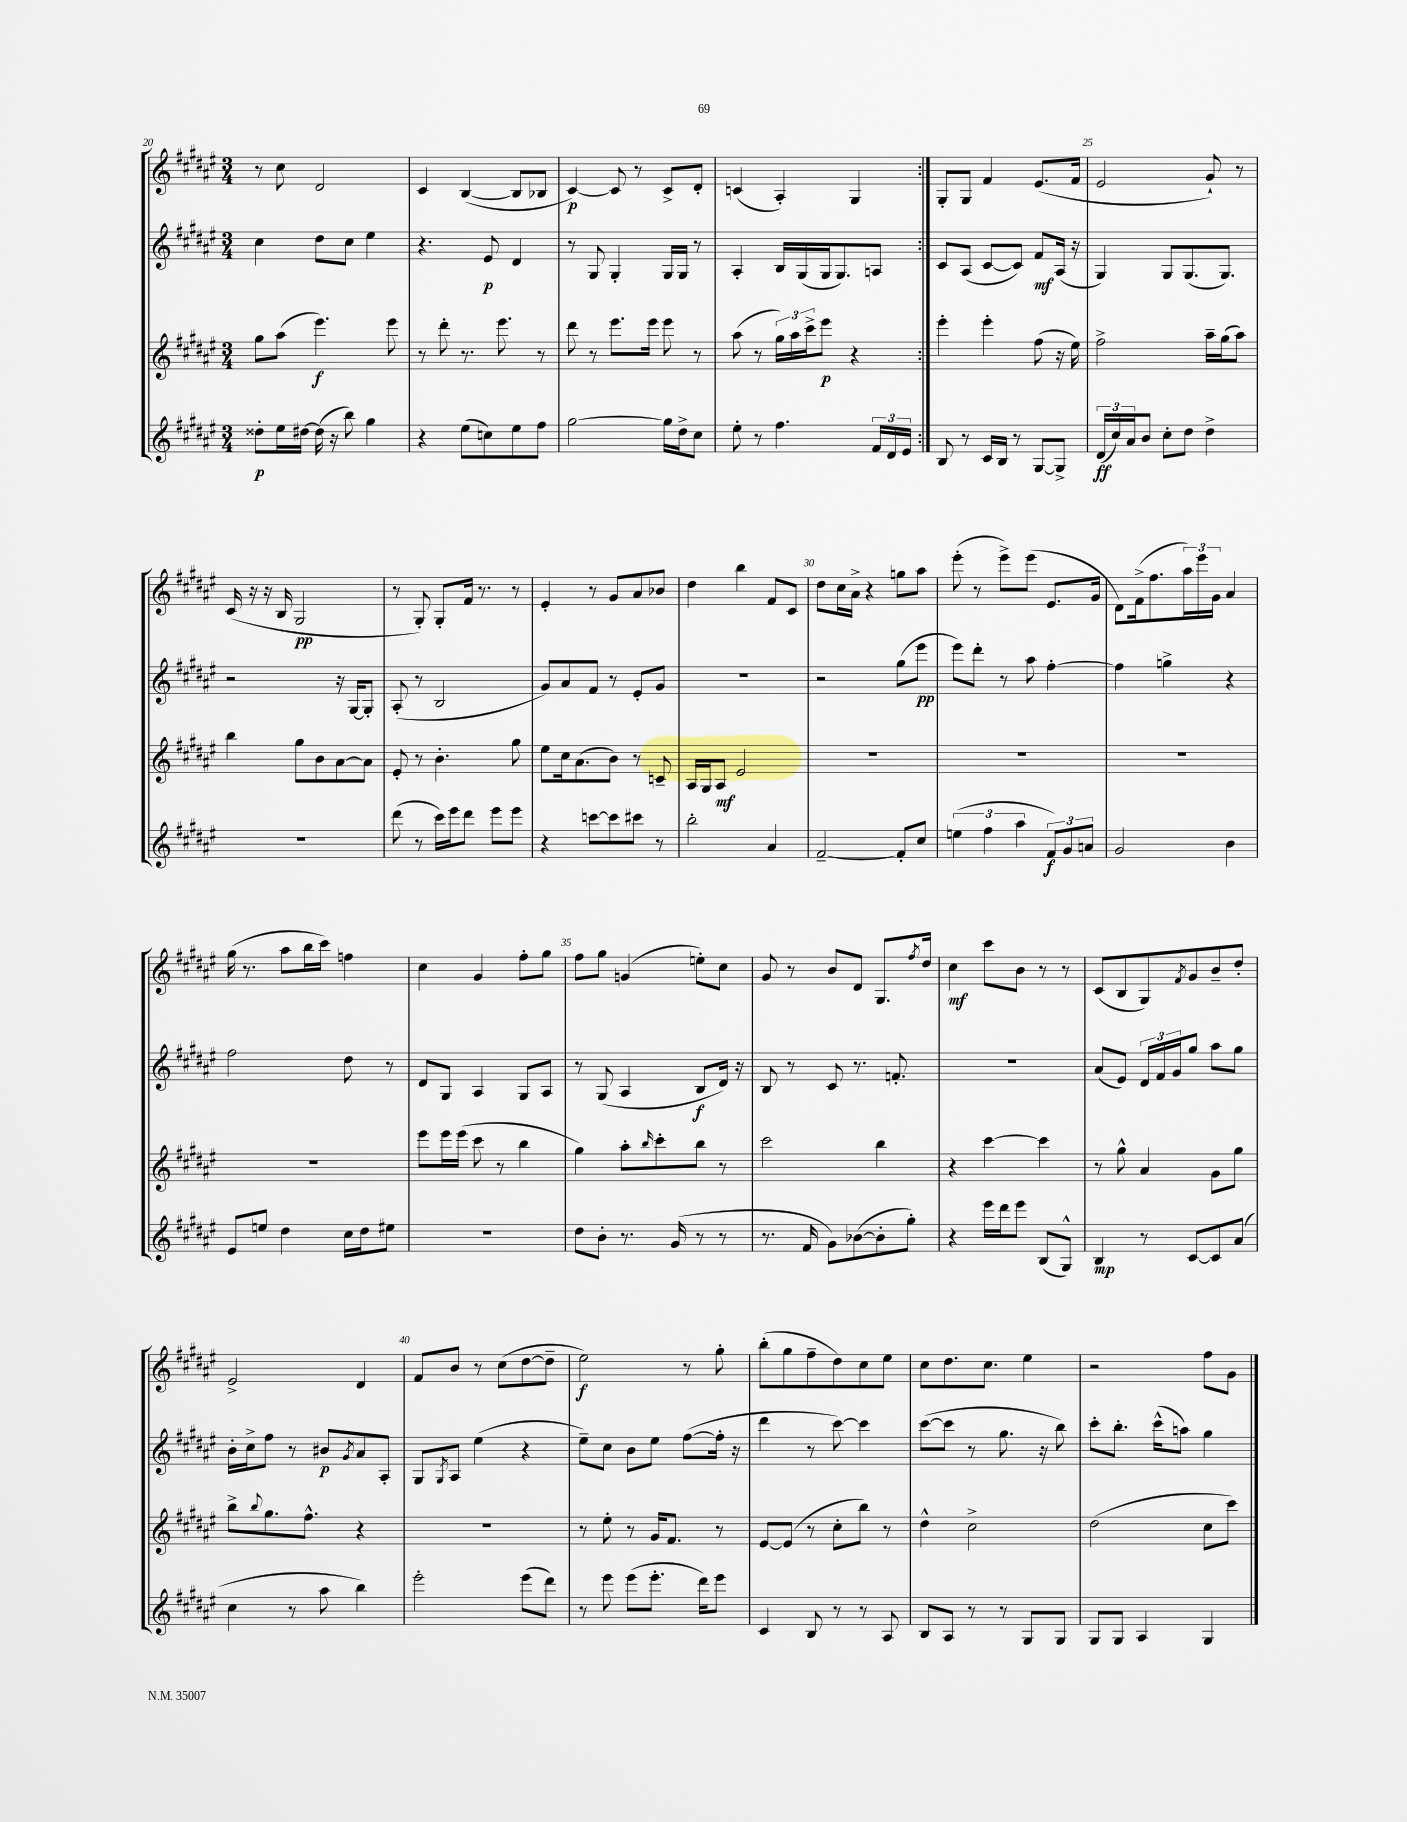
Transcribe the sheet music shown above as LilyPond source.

<<
\new StaffGroup <<
\new Staff = "s0" {
    \clef treble \key fis \major \numericTimeSignature \time 3/4
    \repeat volta 2 { r8 cis''8 dis'2 |
    cis'4 b4~( b8 bes8 |
    cis'4~\p) cis'8 r8 cis'8-> dis'8-. |
    c'4( ais4-.) gis4 | }
    gis8-. gis8 fis'4 eis'8.( fis'16 |
    eis'2 gis'8-!) r8 |
    cis'16( r16 r16 b16 gis2\pp |
    r8 gis8-.) gis8-. fis'16 r8. r8 |
    eis'4-. r8 gis'8 ais'8 bes'8 |
    dis''4 b''4 fis'8 cis'8 |
    dis''8 cis''16 ais'16-> r4 g''8 ais''8 |
    eis'''8-.( r8 eis'''8->) eis'''8( eis'8. gis'16 |
    dis'8) fis'16->( fis''8. \tuplet 3/2 { ais''16) eis'''16 gis'16 } ais'4 |
    gis''16( r8. ais''8 b''16 cis'''16) f''4 |
    cis''4 gis'4 fis''8-. gis''8 |
    fis''8 gis''8 g'4( e''8-.) cis''8 |
    gis'8 r8 b'8 dis'8 gis8. \acciaccatura { fis''8 } dis''16 |
    cis''4\mf cis'''8 b'8 r8 r8 |
    cis'8( b8 gis8) \acciaccatura { fis'8 } gis'8 b'8-- dis''8-. |
    eis'2-> dis'4 |
    fis'8 b'8 r8 cis''8( dis''8~ dis''8-- |
    eis''2\f) r8 gis''8-. |
    b''8-.( gis''8 fis''8-- dis''8) cis''8 eis''8 |
    cis''8 dis''8. cis''8. eis''4 |
    r2 fis''8 gis'8 \bar "|." |
}
\new Staff = "s1" {
    \clef treble \key fis \major \numericTimeSignature \time 3/4
    \repeat volta 2 { cis''4 dis''8 cis''8 eis''4 |
    r4. eis'8\p dis'4 |
    r8 gis8 gis4-. gis16 gis16 r8 |
    ais4-. b16 gis16( gis16 gis8.) a8 | }
    cis'8 ais8( cis'8~ cis'8) fis'8\mf ais16( r16 |
    gis4) gis8 gis8.( gis8.) |
    r2 r16 gis16~ gis8-. |
    ais8-.( r8 b2 |
    gis'8) ais'8 fis'8 r8 eis'8-. gis'8 |
    R2. |
    r2 gis''8( eis'''8\pp |
    eis'''8) dis'''8-. r8 ais''8 fis''4~-. |
    fis''4 g''4-> r4 |
    fis''2 dis''8 r8 |
    dis'8 gis8 ais4 gis8 ais8 |
    r8 gis8( ais4 b8\f dis'16) r16 |
    b8 r8 cis'8 r8. f'8.-. |
    R2. |
    ais'8( eis'8) \tuplet 3/2 { dis'16 fis'16 gis'16 } gis''8 ais''8 gis''8 |
    b'16-. cis''16-> fis''8 r8 bis'8\p \acciaccatura { gis'8 } ais'8 ais8-. |
    gis8 \acciaccatura { gis8 } ais8 eis''4( r4 |
    eis''8--) cis''8 b'8 eis''8 fis''8~( fis''16-. r16 |
    dis'''4 r8 cis'''8~) cis'''4 |
    cis'''8~( cis'''8 r8 gis''8. r16 b''8) |
    cis'''8-. b''8.-. cis'''16-^( a''8) gis''4 \bar "|." |
}
\new Staff = "s2" {
    \clef treble \key fis \major \numericTimeSignature \time 3/4
    \repeat volta 2 { gis''8 ais''8( eis'''4.\f) eis'''8 |
    r8 dis'''8-. r8. eis'''8. r8 |
    dis'''8 r8 eis'''8. eis'''16 eis'''8 r8 |
    ais''8( r8 \tuplet 3/2 { gis''16) ais''16 cis'''16-> } eis'''8\p r4 | }
    eis'''4-. eis'''4-. fis''8( r16 eis''16) |
    fis''2-> ais''16-- gis''16( ais''8) |
    b''4 gis''8 b'8 ais'8~ ais'8 |
    eis'8-. r8 b'4.-. gis''8 |
    eis''8 cis''16 ais'8.( b'8) r8 c'8-- |
    ais16 gis16 ais8\mf eis'2 |
    R2. |
    R2. |
    R2. |
    R2. |
    eis'''8 eis'''16 eis'''16( cis'''8 r8 b''4 |
    gis''4) ais''8-. \grace { b''16 } cis'''8-. b''8 r8 |
    cis'''2 b''4 |
    r4 cis'''4~ cis'''4 |
    r8 gis''8-^ ais'4 gis'8 gis''8 |
    b''8-> \appoggiatura { b''8 } gis''8. fis''8.-^ r4 |
    R2. |
    r8 eis''8-. r8 gis'16 fis'8. r8 |
    eis'8~ eis'8( r8 cis''8-. b''8) r8 |
    dis''4-^ cis''2-> |
    dis''2( cis''8 cis'''8) \bar "|." |
}
\new Staff = "s3" {
    \clef treble \key fis \major \numericTimeSignature \time 3/4
    \repeat volta 2 { disis''8-.\p eis''16 dis''16~ dis''16( r16 b''8) gis''4 |
    r4 eis''8( c''8) eis''8 fis''8 |
    gis''2~ gis''16 dis''16-> cis''8 |
    eis''8-. r8 fis''4. \tuplet 3/2 { fis'16 dis'16 eis'16 } | }
    b8 r8 cis'16 b16 r8 gis8~ gis8-> |
    \tuplet 3/2 { dis'16\ff( cis''16) ais'16 } b'8 cis''8-. dis''8 dis''4-> |
    R2. |
    dis'''8( r8 cis'''16) eis'''16 dis'''8 eis'''8 eis'''8 |
    r4 c'''8~ c'''8 cis'''8 r8 |
    b''2-. ais'4 |
    fis'2~-- fis'8-. cis''8 |
    \tuplet 3/2 { e''4( fis''4 ais''4 } \tuplet 3/2 { fis'8\f) gis'8 a'8 } |
    gis'2 b'4 |
    eis'8 e''8 dis''4 cis''16 dis''16 eis''8 |
    R2. |
    dis''8 b'8-. r8. gis'16( r8 r8 |
    r8. fis'16 gis'8) bes'8~( bes'8-. gis''8-.) |
    r4 eis'''16 dis'''16 eis'''8 b8( gis8-^) |
    b4\mp r8 cis'8~ cis'8 ais'8( |
    cis''4 r8 ais''8 b''4) |
    eis'''2-. eis'''8( dis'''8) |
    r8 eis'''8 eis'''8( eis'''8.-. dis'''16) eis'''8 |
    cis'4 b8 r8 r8 ais8 |
    b8 ais8 r8 r8 gis8 gis8 |
    gis8 gis8 ais4 gis4 \bar "|." |
}
>>
>>
\layout { \context { \Score currentBarNumber = #20 \override BarNumber.break-visibility = ##(#f #t #t) barNumberVisibility = #(every-nth-bar-number-visible 5) } }
